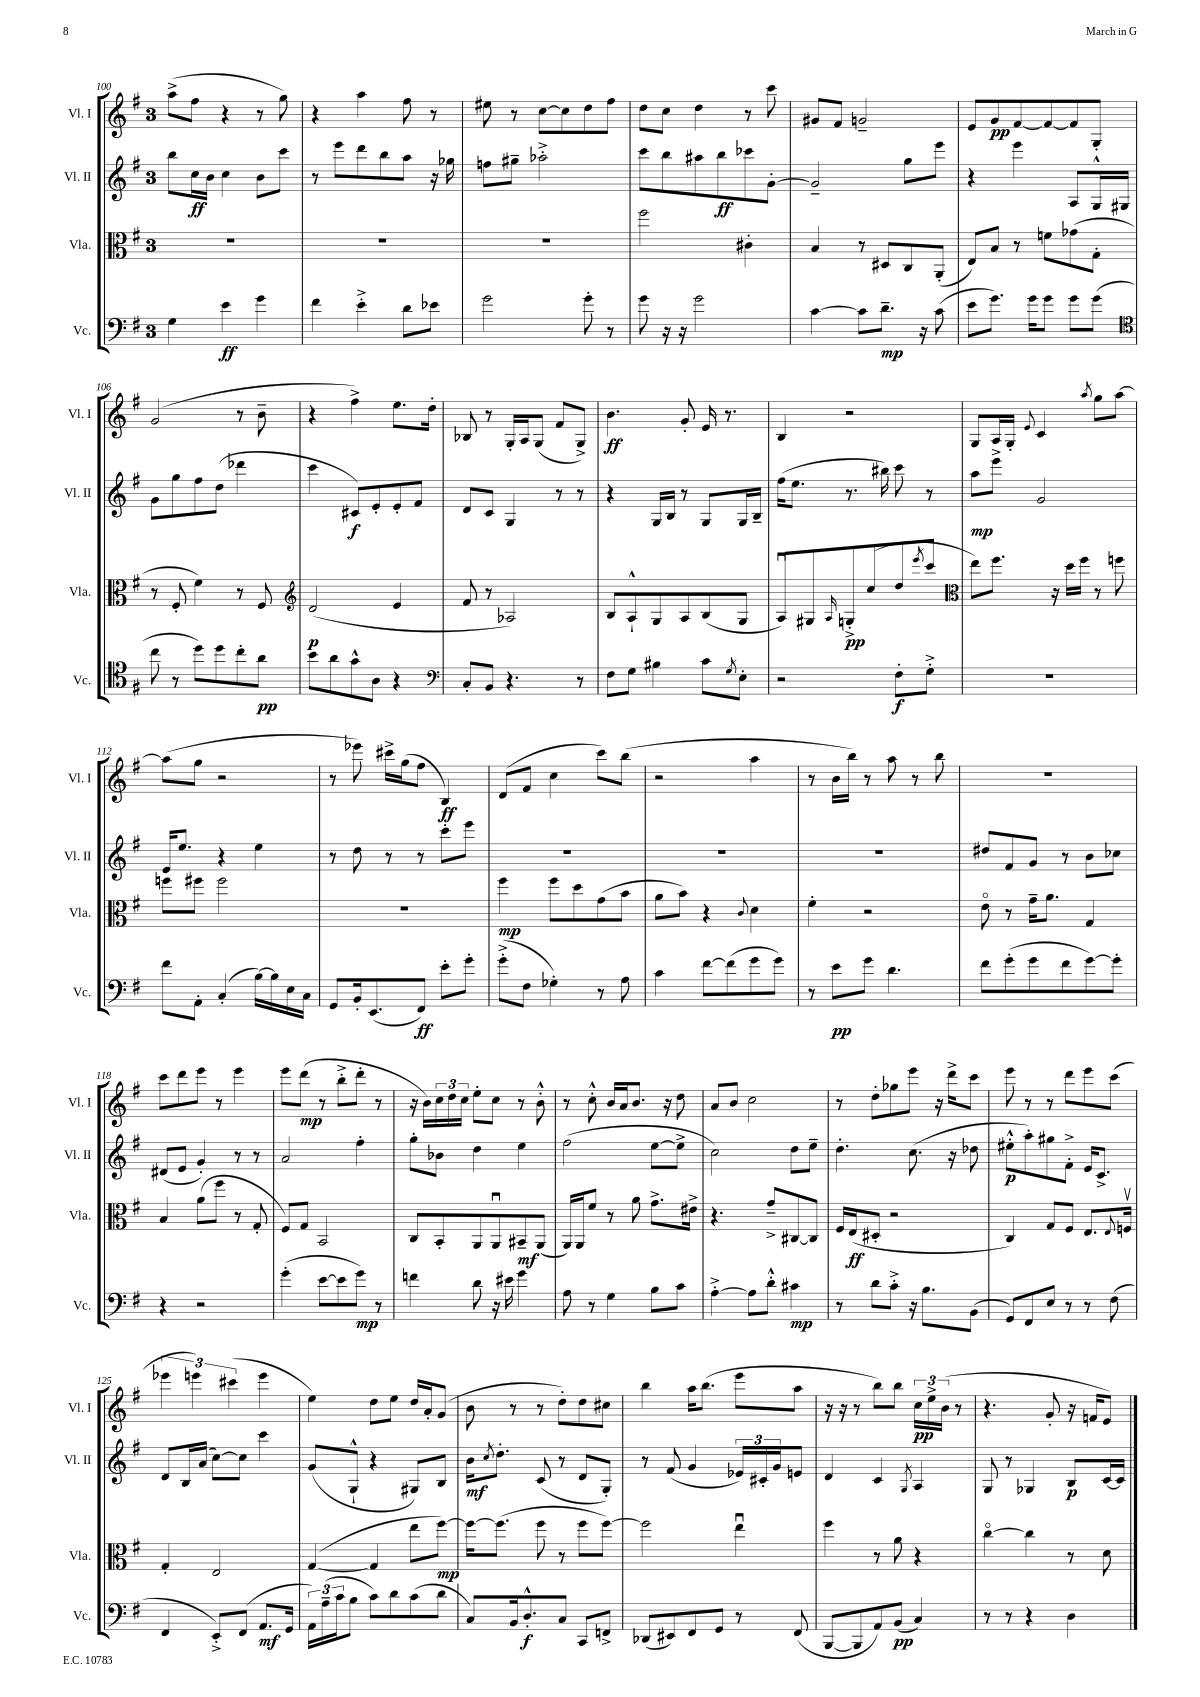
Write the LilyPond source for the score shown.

<<
\new StaffGroup <<
\new Staff = "s0" \with { instrumentName = "Vl. I" shortInstrumentName = "Vl. I" } {
    \clef treble \key g \major \once \override Staff.TimeSignature.style = #'single-digit \time 3/4
    a''8->( fis''8 r4 r8 g''8) |
    r4 a''4 fis''8 r8 |
    eis''8 r8 c''8~ c''8 d''8 fis''8 |
    d''8 c''8 d''4 r8 c'''8 |
    gis'8 fis'8 g'2-- |
    e'8 g'8\pp fis'8~ fis'8~ fis'8 g8-. |
    g'2( r8 b'8-- |
    r4 fis''4->) e''8. d''16-. |
    bes8 r8 g16-. a16 g8( fis'8 g8->) |
    b'4.\ff g'8-. e'16 r8. |
    b4 r2 |
    g8 a16 g16-. \appoggiatura { e'8 } c'4 \acciaccatura { a''8 } g''8 a''8~ |
    a''8( g''8 r2 |
    r8 ees'''8) cis'''16-> g''16( fis''8 b4\ff) |
    d'8( fis'8 c''4 c'''8) b''8( |
    r2 a''4 |
    r8 b'16 b''16) r8 a''8 r8 b''8 |
    R2. |
    c'''8 d'''8 e'''8 r8 e'''4 |
    e'''8 d'''8\mp( r8 b''8-.-> d'''8-. r8 |
    r16 b'16) \tuplet 3/2 { c''16 d''16 c''16 } e''8-. c''8 r8 b'8-.-^ |
    r8 c''8-.-^ b'16 a'16 b'8. r16 d''8 |
    a'8 b'8 c''2 |
    r8 d''8-. ges''8 e'''8 r16 d'''16-> c'''8 |
    e'''8 r8 r8 d'''8 e'''8 c'''8( |
    \tuplet 3/2 { ees'''4 e'''4) cis'''4( } e'''4 |
    e''4) d''8 e''8 d''16 a'16-. g'8( |
    b'8 r8 r8 d''8-.) d''8 cis''8 |
    b''4 a''16 b''8.( e'''8 a''8 |
    r16 r16 r8 b''8) b''8 \tuplet 3/2 { c''16\pp e''16-> b'16( } r8 |
    r4. g'8-. r16 f'16 e'8) \bar "|." |
}
\new Staff = "s1" \with { instrumentName = "Vl. II" shortInstrumentName = "Vl. II" } {
    \clef treble \key g \major \once \override Staff.TimeSignature.style = #'single-digit \time 3/4
    b''8 c''16\ff b'16 c''4 b'8 c'''8 |
    r8 e'''8 d'''8 b''8 a''8 r16 ges''16 |
    f''8 gis''8-- aes''2-.-> |
    c'''8 b''8 ais''8 b''8\ff ces'''8 g'8~-. |
    g'2-- g''8 e'''8 |
    r4 e'''4 a8 g16-^ gis16 |
    g'8 g''8 fis''8 d''8( des'''4 |
    c'''4 cis'8\f) e'8-. e'8-. fis'8 |
    d'8 c'8 g4 r8 r8 |
    r4 g16 b16 r8 g8 g16 b16-- |
    fis''16( e''8. r8. bis''16) c'''8 r8 |
    a''8\mp e'''8-> g'2 |
    e'16 e''8. r4 e''4 |
    r8 d''8 r8 r8 c'''8-. e'''8 |
    R2. |
    R2. |
    R2. |
    dis''8 fis'8 g'8 r8 b'8 ces''8 |
    dis'8( e'8 g'4-.) r8 r8 |
    a'2 fis''4-. |
    g''8-. bes'8 d''4 e''4 |
    fis''2( e''8~ e''8-> |
    c''2) d''8 e''8-- |
    d''4.-. c''8.( r16 des''8 |
    eis''8-.-^\p a''8-.) gis''8 fis'8-.-> e'16 c'8.-> |
    d'8 b16 a'16( c''8~) c''8 c'''4 |
    g'8( g8-!-^ r4 gis8) b8 |
    b'16\mf \acciaccatura { c''8 } d''8.-. c'8( r8 d'8 g8-.) |
    r8 fis'8( g'4 \tuplet 3/2 { ees'16) cis'16-. g'16 } e'8 |
    d'4 c'4 \acciaccatura { g8 } a4 |
    g8 r8 ges4 b8\p c'16~ c'16 \bar "|." |
}
\new Staff = "s2" \with { instrumentName = "Vla." shortInstrumentName = "Vla." } {
    \clef alto \key g \major \once \override Staff.TimeSignature.style = #'single-digit \time 3/4
    R2. |
    R2. |
    R2. |
    fis''2 cis'4-. |
    b4 r8 dis8 c8 a,8-.( |
    e8) b8 r8 f'8 ges'8( g8-. |
    r8 fis8-. fis'4) r8 fis8 |
    \clef treble d'2\p( e'4 |
    fis'8 r8 aes2) |
    b8 a8-!-^ g8 a8 b8( g8 |
    a8\downbow) gis8 \grace { a16 } g8-.->\pp c''8( d''8 \acciaccatura { e'''8 } c'''8 |
    \clef alto e''8) fis''8. r16 d''16 fis''16 r8 f''8 |
    f''8 fis''8 fis''2 |
    R2. |
    fis''4\mp fis''8 d''8 g'8( b'8 |
    a'8 b'8) r4 \appoggiatura { c'8 } d'4 |
    fis'4-. r2 |
    e'8\flageolet r8 g'16-- a'8. g4 |
    b4 a'8( fis''8 r8 g8-. |
    fis8) g8 b,2 |
    c8 b,8-. a,8 a,8\downbow bis,8--\mf a,8( |
    a,16) a,16 fis'8 r8 a'8 g'8.-> eis'16-> |
    r4. g'8---> cis8~ cis8 |
    fis16 e16\ff( dis8-. r2 |
    c4) g8 fis8 e8. \appoggiatura { e8 } f16\upbow |
    g4-. e2 |
    g4~( g4 e''8 fis''8~\mp) |
    fis''16~ fis''8.( fis''8 r8 fis''8 fis''8~) |
    fis''2 e''4\downbow |
    fis''4 r8 a'8 r4 |
    c''4~\flageolet c''4 r8 d'8 \bar "|." |
}
\new Staff = "s3" \with { instrumentName = "Vc." shortInstrumentName = "Vc." } {
    \clef bass \key g \major \once \override Staff.TimeSignature.style = #'single-digit \time 3/4
    g4 e'4\ff g'4 |
    fis'4 e'4-.-> d'8 ees'8 |
    g'2 g'8-. r8 |
    g'8 r16 r16 g'2 |
    c'4~ c'8 d'8.--\mp r16 c'8( |
    e'8 g'8.) g'16 g'8 g'8 g'8( |
    \clef tenor c''8 r8 d''8) d''8 c''8-. a'8\pp |
    b'8 a'8 g'8-^ a8 r4 |
    \clef bass c8-. b,8 r4. r8 |
    fis8 g8 bis4 c'8 \acciaccatura { g8 } e8-. |
    r2 fis8-.\f g8-.-> |
    R2. |
    fis'8 a,8-. c4-.( b16~) b16 e16 c16 |
    g,8 b,16-. e,8.( fis,8\ff) e'8-. g'8-. |
    g'8-.->( fis8 ges4-.) r8 a8 |
    c'4 fis'8~ fis'8( g'8 g'8) |
    r8 e'8\pp g'8 d'4. |
    fis'8 g'8-.( g'8 fis'8 g'8~) g'8-. |
    r4 r2 |
    g'4-.( e'8~ e'8 g'8\mp) r8 |
    f'4 d'8 r16 eis'16 g'4 |
    a8 r8 g4 b8 c'8 |
    a4~-.-> a8 d'8-.-^ cis'4\mp |
    r8 d'8 c'8-.-> r16 b8. b,8( |
    g,8) fis,8 e8 r8 r8 fis8( |
    fis,4 e,8-.->) fis,8( a,8.\mf g,16 |
    \tuplet 3/2 { a,16) a16--( c'16 } b8 c'8) d'8 c'8( d'8 |
    c8) b,16 d8.-.-^\f c8 c,8 f,8-> |
    des,8( eis,8) fis,8 g,8 r8 fis,8( |
    b,,8~ b,,8 a,8) b,8\pp( c4) |
    r8 r8 r4 d4 \bar "|." |
}
>>
>>
\layout { \context { \Score currentBarNumber = #100 } }
